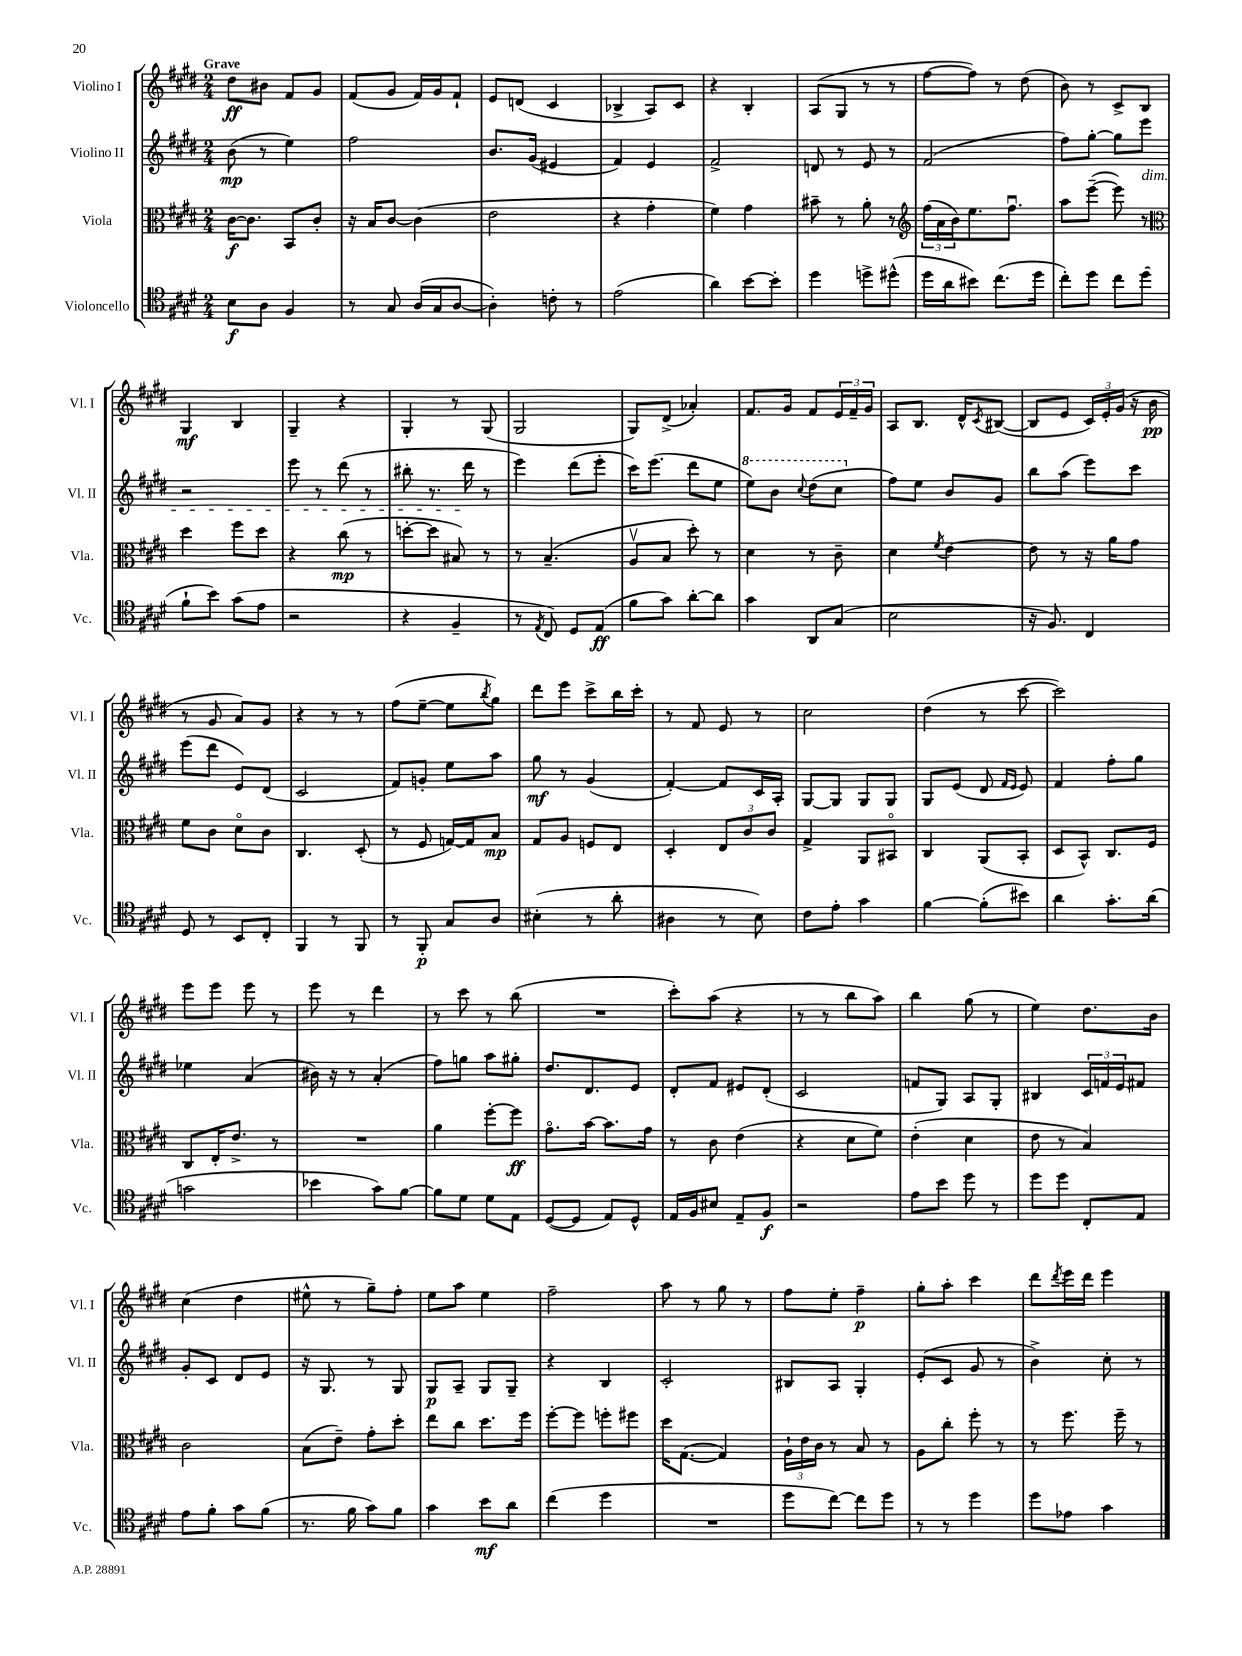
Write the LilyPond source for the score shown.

<<
\new StaffGroup <<
\new Staff = "s0" \with { instrumentName = "Violino I" shortInstrumentName = "Vl. I" } {
    \clef treble \key e \major \numericTimeSignature \time 2/4 \tempo "Grave"
    dis''8\ff bis'8 fis'8 gis'8 |
    fis'8( gis'8 fis'16) gis'16 fis'8-! |
    e'8 d'8( cis'4 |
    bes4-> a8) cis'8 |
    r4 b4-. |
    a8( gis8 r8 r8 |
    fis''8~ fis''8) r8 dis''8( |
    b'8) r8 cis'8-> b8 |
    gis4\mf b4 |
    gis4-- r4 |
    gis4-. r8 gis8( |
    gis2 |
    gis8) dis'8->( aes'4-.) |
    fis'8. gis'16 fis'8 \tuplet 3/2 { e'16 fis'16-- gis'16 } |
    a8 b8. dis'16-^ \acciaccatura { cis'8 } bis8~( |
    bis8 e'8 \tuplet 3/2 { cis'16) e'16-. gis'16( } r16 b'16\pp |
    r8 gis'8 a'8) gis'8 |
    r4 r8 r8 |
    fis''8( e''8~-- e''8 \acciaccatura { b''8 } gis''8) |
    dis'''8 e'''8 cis'''8-> b''16 cis'''16-. |
    r8 fis'8 e'8 r8 |
    cis''2 |
    dis''4( r8 cis'''8~ |
    cis'''2) |
    e'''8 e'''8 e'''8 r8 |
    e'''8 r8 dis'''4 |
    r8 cis'''8 r8 b''8( |
    R2 |
    cis'''8-.) a''8( r4 |
    r8 r8 b''8 a''8) |
    b''4 gis''8( r8 |
    e''4) dis''8. b'16 |
    cis''4( dis''4 |
    eis''8-^ r8 gis''8--) fis''8-. |
    e''8 a''8 e''4 |
    fis''2-- |
    a''8 r8 gis''8 r8 |
    fis''8 e''8-. fis''4--\p |
    gis''8-. a''8-. cis'''4 |
    dis'''8 \acciaccatura { dis'''8 } e'''16 dis'''16 e'''4 \bar "|." |
}
\new Staff = "s1" \with { instrumentName = "Violino II" shortInstrumentName = "Vl. II" } {
    \clef treble \key e \major \numericTimeSignature \time 2/4
    b'8\mp( r8 e''4) |
    fis''2 |
    b'8. gis'16( eis'4 |
    fis'4) e'4 |
    fis'2-> |
    d'8 r8 e'8 r8 |
    fis'2( |
    fis''8) gis''8~-. gis''8 e'''8\dim |
    r2 |
    e'''8 r8 dis'''8( r8 |
    bis''8-. r8. dis'''16\! r8 |
    e'''4) dis'''8( e'''8-. |
    cis'''16) e'''8.( dis'''8 e''8 |
    \ottava #1 e'''8) b''8 \appoggiatura { cis'''8 } dis'''8( cis'''8 \ottava #0 |
    fis''8) e''8 b'8 gis'8 |
    b''8 a''8( e'''8) cis'''8 |
    e'''8( dis'''8 e'8) dis'8( |
    cis'2 |
    fis'8) g'8-. e''8 a''8 |
    gis''8\mf r8 gis'4( |
    fis'4~-.) fis'8 cis'16 a16-. |
    gis8~ gis8 gis8 gis8 |
    gis8 e'8( dis'8 \grace { fis'16 e'16 } e'8) |
    fis'4 fis''8-. gis''8 |
    ees''4 a'4( |
    bis'16) r16 r8 a'4-.( |
    fis''8) g''8 a''8 gis''8-. |
    dis''8. dis'8. e'8 |
    dis'8-. fis'8 eis'8 dis'8-.( |
    cis'2 |
    f'8 gis8) a8 gis8-. |
    bis4 \tuplet 3/2 { cis'16 f'16 e'16 } fis'8 |
    gis'8-. cis'8 dis'8 e'8 |
    r16 gis8. r8 gis8 |
    gis8\p a8-- gis8 gis8-- |
    r4 b4 |
    cis'2-. |
    bis8 a8 gis4-. |
    e'8-.( cis'8 gis'8 r8 |
    b'4->) cis''8-. r8 \bar "|." |
}
\new Staff = "s2" \with { instrumentName = "Viola" shortInstrumentName = "Vla." } {
    \clef alto \key e \major \numericTimeSignature \time 2/4
    cis'16~\f cis'8. b,8 cis'8-. |
    r16 b16 cis'8~ cis'4( |
    e'2 |
    r4 gis'4-. |
    fis'4) gis'4 |
    bis'8-- r8 a'8-. r8 |
    \clef treble \tuplet 3/2 { fis''16( a'16 b'16) } e''8. fis''8.\downbow |
    a''8 e'''8~--( e'''8) r8 |
    \clef alto dis''4 fis''8 dis''8 |
    r4 cis''8\mp( r8 |
    d''8~-. d''8 bis8) r8 |
    r8 b4.--( |
    a8\upbow b8 dis''8-.) r8 |
    dis'4 r8 cis'8-- |
    dis'4 \acciaccatura { fis'8 } e'4~ |
    e'8 r8 r16 a'16 gis'8 |
    fis'8 cis'8 dis'8\flageolet cis'8 |
    cis4. dis8-.( |
    r8 fis8 g16~) g16 b8\mp |
    gis8 a8 f8 e8 |
    dis4-. \tuplet 3/2 { e8 cis'8 cis'8 } |
    gis4-> a,8 bis,8\flageolet |
    cis4 a,8( b,8-. |
    dis8 b,8-^) cis8. fis16 |
    cis8 e16-. e'8.-> r8 |
    R2 |
    a'4 fis''8~-. fis''8\ff |
    gis'8.\flageolet b'16~ b'8. gis'16 |
    r8 cis'8 e'4( |
    r4 dis'8 fis'8) |
    e'4-.( dis'4 |
    e'8 r8 b4) |
    cis'2 |
    b8( e'8--) gis'8-. dis''8-. |
    e''8 cis''8 dis''8. fis''16 |
    fis''8~-. fis''8 f''8-. fis''8 |
    dis''16 gis8.~( gis4) |
    \tuplet 3/2 { a16-! e'16 cis'16 } r8 b8 r8 |
    a8 cis''8-. fis''8-. r8 |
    r8 fis''8. fis''16-- r8 \bar "|." |
}
\new Staff = "s3" \with { instrumentName = "Violoncello" shortInstrumentName = "Vc." } {
    \clef tenor \key e \major \numericTimeSignature \time 2/4
    b8\f a8 fis4 |
    r8 gis8 a16( gis16 a8~ |
    a4-.) c'8-. r8 |
    e'2( |
    a'4) b'8~ b'8-. |
    dis''4 d''8-> dis''8-^( |
    dis''16 a'16 bis'8) cis''8.( dis''16 |
    cis''8-.) dis''8 cis''8 dis''8( |
    fis'8-! b'8) gis'8( e'8 |
    r2 |
    r4 fis4-- |
    r8 \acciaccatura { e8 } cis8) dis8 e8\ff( |
    fis'8 gis'8) a'8~-. a'8 |
    gis'4 a,8 gis8( |
    b2 |
    r16 fis8.) cis4 |
    dis8 r8 b,8 cis8-. |
    fis,4 r8 fis,8 |
    r8 fis,8-.\p gis8 a8 |
    bis4-.( r8 a'8-. |
    ais4 r8 b8) |
    cis'8 e'8-. gis'4 |
    fis'4~ fis'8-.( bis'8) |
    a'4 gis'8.-. a'16( |
    g'2 |
    bes'4 gis'8) fis'8~ |
    fis'8 dis'8 dis'8 e8 |
    dis8~( dis8 e8) dis8-^ |
    e16 fis16 bis8 e8-- fis8\f |
    r2 |
    e'8 b'8 dis''8 r8 |
    dis''8 dis''8 cis8-. e8 |
    e'8 fis'8-. gis'8 fis'8( |
    r8. fis'16 gis'8) fis'8 |
    gis'4 b'8\mf a'8 |
    cis''4( dis''4 |
    R2 |
    dis''8 cis''8~) cis''8 dis''8 |
    r8 r8 dis''4 |
    dis''8 ees'8 gis'4 \bar "|." |
}
>>
>>
\layout { \context { \Score \remove "Bar_number_engraver" } }
